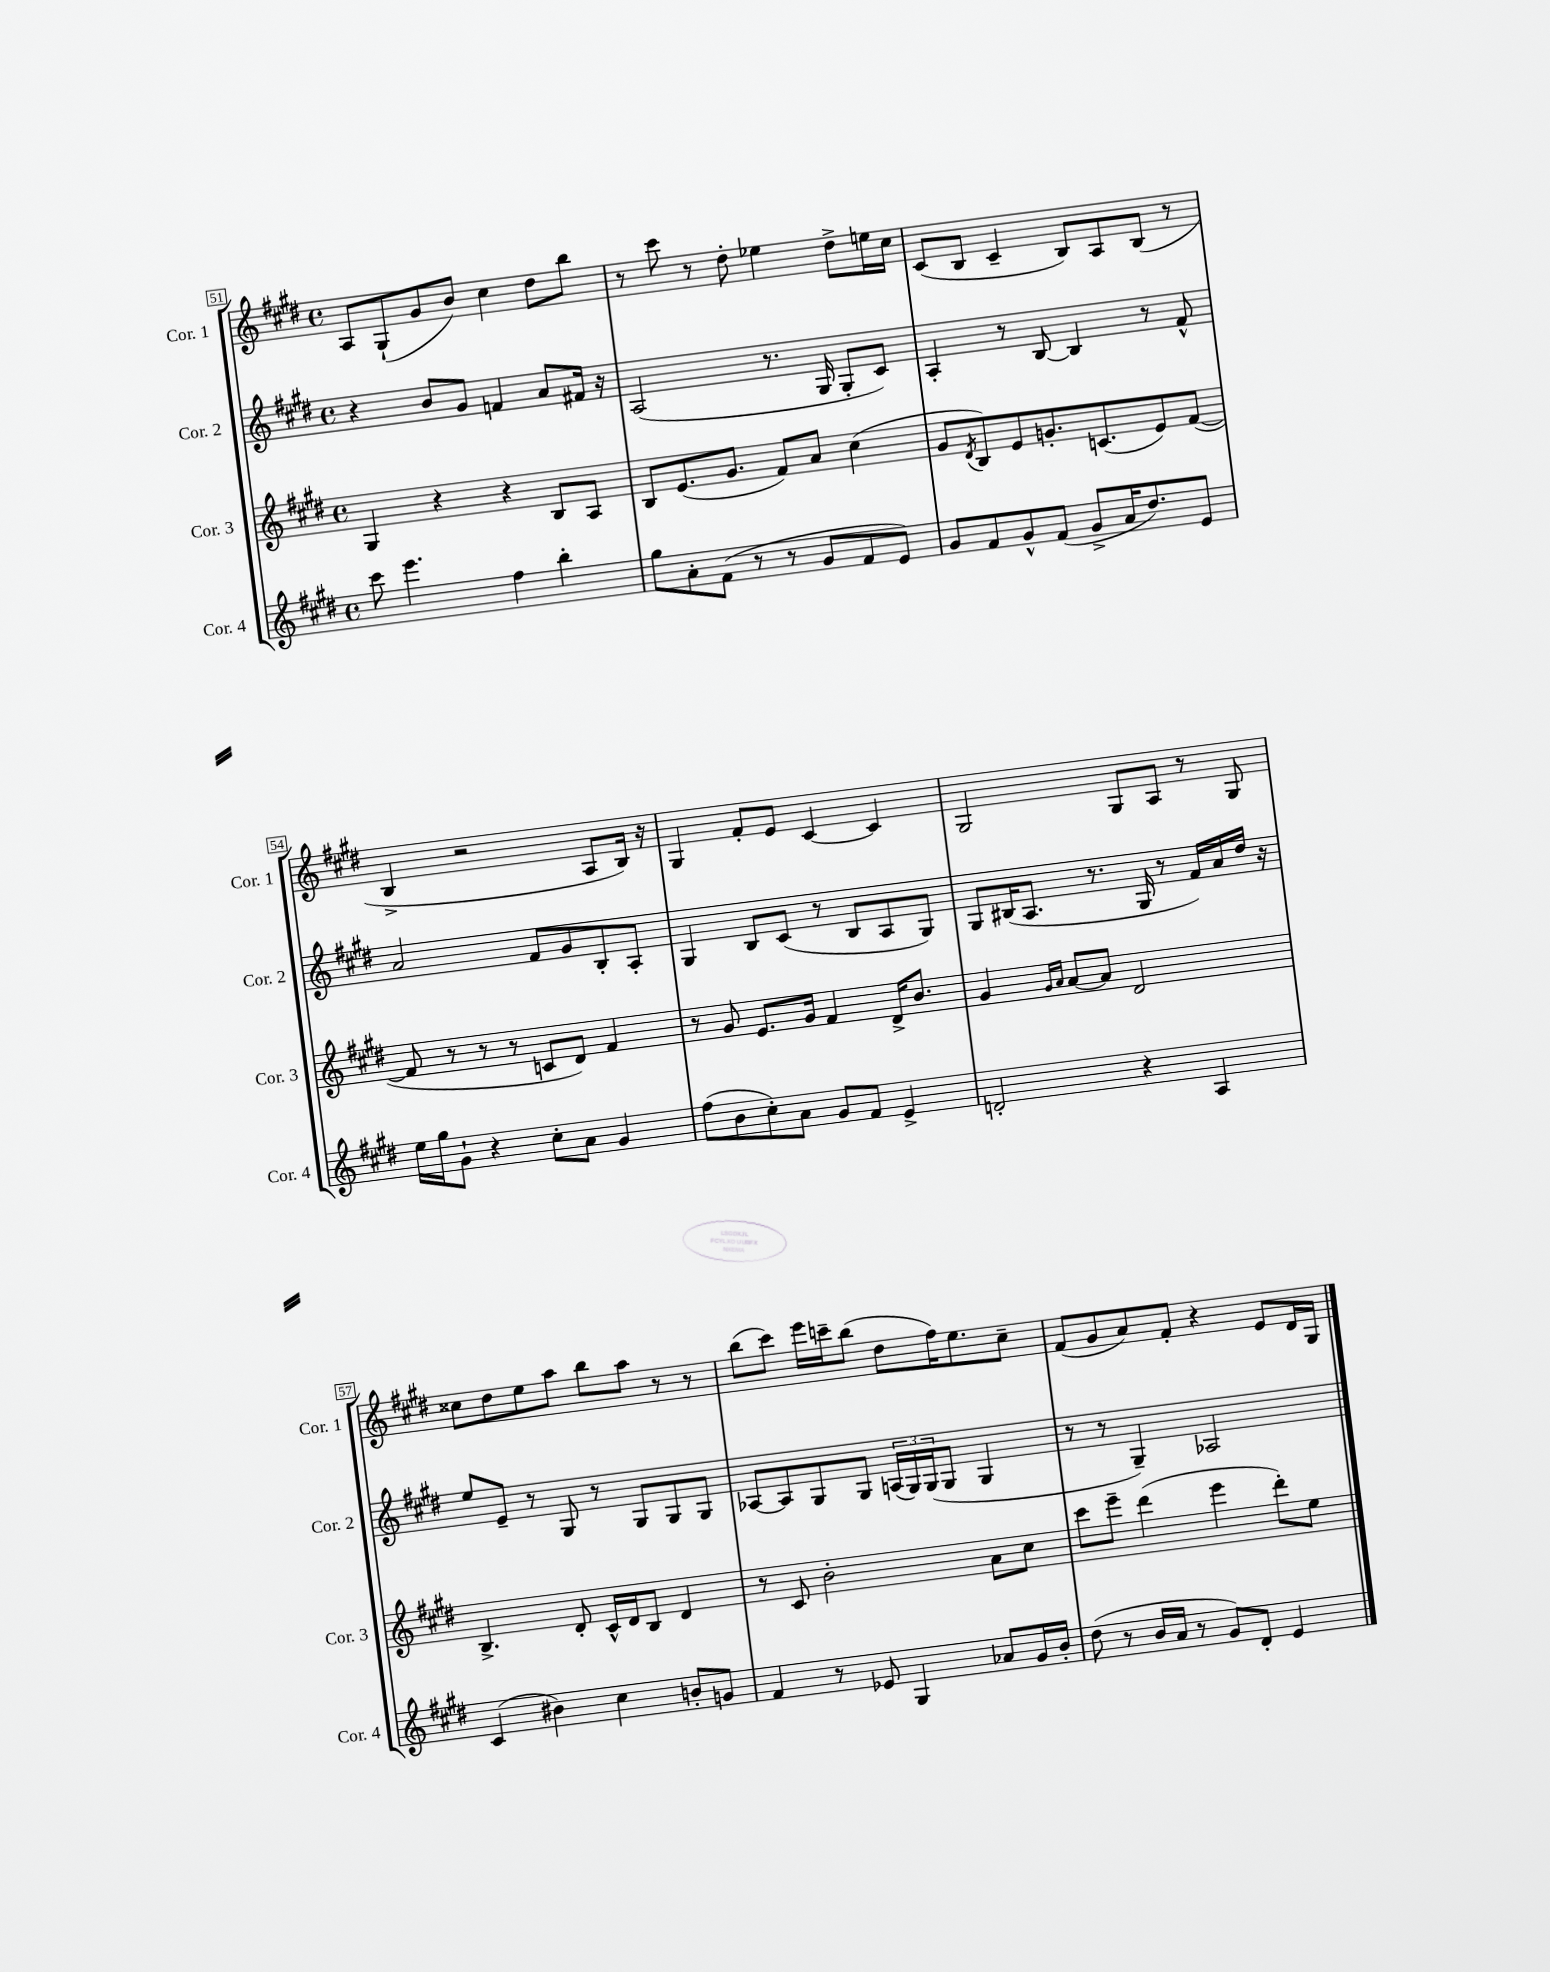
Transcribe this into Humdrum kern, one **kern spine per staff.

**kern	**kern	**kern	**kern
*staff4	*staff3	*staff2	*staff1
*clefG2	*clefG2	*clefG2	*clefG2
*k[f#c#g#d#]	*k[f#c#g#d#]	*k[f#c#g#d#]	*k[f#c#g#d#]
*M4/4	*M4/4	*M4/4	*M4/4
*met(c)	*met(c)	*met(c)	*met(c)
8ccc#	4G#	4r	8A
4.eee	.	.	(8G#`
.	4r	8b	8g#
.	.	8g#	8b)
4ff#	4r	4f	4cc#
4bb'	8B	8a	8dd#
.	8A	16f#	8bb
.	.	16r	.
=	=	=	=
8gg#	8B	(2A	8r
8a'	(8.e	.	8ccc#
(8f#	.	.	8r
.	8.g#	.	.
8r	.	.	8dd#'
8r	8f#)	8.r	4ee-
8g#	8a	.	.
.	.	16G#	.
8f#	(4cc#	8G#'	8dd#^
8e)	.	8c#)	16ee
.	.	.	16cc#
=	=	=	=
8g#	8g#	4A'	(8c#
.	8qd#	.	.
8f#	8B)	.	8B
8g#^^	8e	8r	4c#~
(8f#	8.g'	[8B	.
8g#^	.	4B]	8B)
.	(8.c	.	.
16a	.	.	8A
8.dd#)	.	.	.
.	8e)	8r	(8B
8e	([8f#	8f#^^	8r
=	=	=	=
16ee	8f#]	2a	4B^
16gg#	.	.	.
8g#`	8r	.	.
4r	8r	.	2r
.	8r	.	.
8cc#'	8c	8f#	.
8a	8d#)	8g#	.
4g#	4f#	8B'	8A
.	.	8A'	16B)
.	.	.	16r
=	=	=	=
(8ff#	8r	4G#	4G#
8b	8g#	.	.
8cc#')	8.e	8B	8f#'
8a	.	(8c#	8e
.	16g#	.	.
8g#	4f#	8r	[4c#
8f#	.	8B	.
4e^	16d#^	8A	4c#]
.	8.b	.	.
.	.	8G#)	.
=	=	=	=
2d'	4g#	8G#	2G#
.	.	(16B#	.
.	.	8.A	.
.	16qqg#	.	.
.	16qqa	.	.
.	[8a	.	.
.	8a]	8.r	.
4r	2d#	.	8G#
.	.	16G#	.
.	.	8r	8A
4A	.	16f#)	8r
.	.	16a	.
.	.	16dd#	8G#
.	.	16r	.
=	=	=	=
(4c#	4.B^	8ee	8cc##
.	.	8e~	8dd#
4b#)	.	8r	8ee
.	8d#'	8G#	8aa
4cc#	16c#^^	8r	8bb
.	16d#	.	.
.	8B	8G#	8aa
8b'	4d#	8G#	8r
8g	.	8G#	8r
=	=	=	=
4f#	8r	[8A-	(8bb
.	8c#	8A-]	8ccc#)
8r	2b'	8G#	16eee
.	.	.	16ccc~
8e-	.	8G#	(8bb
4G#	.	(24A	8dd#
.	.	24G#)	.
.	.	(24G#	.
.	.	8G#	16ff#)
.	.	.	8.ee
8a-	8a	4G#	.
16g#	8cc#	.	8cc#~
16b'	.	.	.
=	=	=	=
(8dd#	8ccc#	8r	(8f#
8r	8eee~	8r	8g#
16b	(4ddd#	4G#~)	8a)
16a	.	.	.
8r	.	.	8f#'
8g#)	4eee	2A-	4r
8d#'	.	.	.
4e	8ddd#')	.	8e
.	8ee	.	16d#
.	.	.	16G#
==	==	==	==
*-	*-	*-	*-
